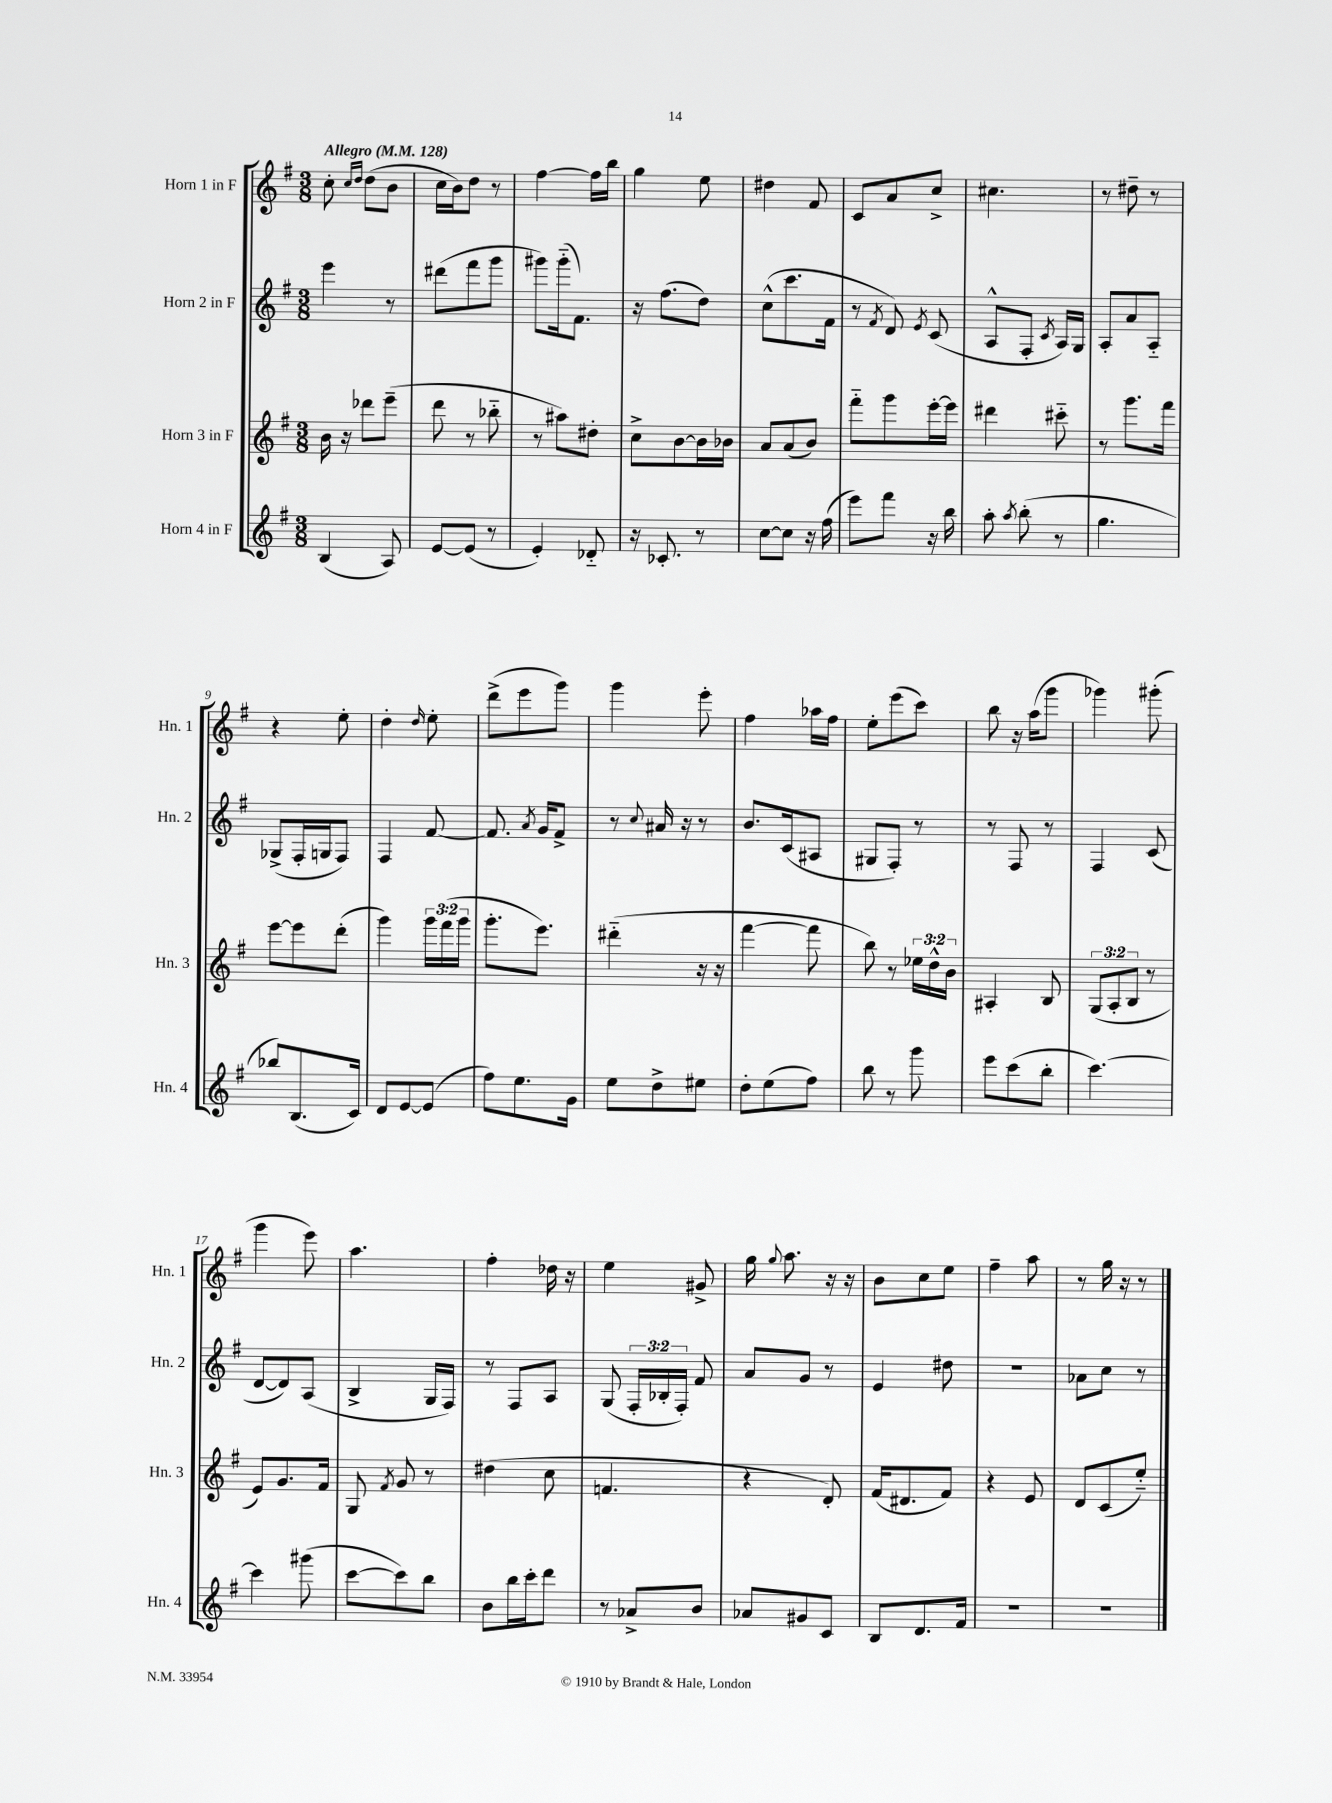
<<
\new StaffGroup <<
\new Staff = "s0" \with { instrumentName = "Horn 1 in F" shortInstrumentName = "Hn. 1" } {
    \clef treble \key g \major \numericTimeSignature \time 3/8 \tempo "Allegro" 4 = 128
    \autoBeamOff c''8-. \grace { c''16[ d''16] } d''8[( b'8] |
    c''16[ b'16) d''8] r8 |
    fis''4~ fis''16[ b''16] |
    g''4 e''8 |
    dis''4 fis'8 |
    c'8[ a'8 c''8]-> |
    cis''4. |
    r8 dis''8-- r8 |
    r4 e''8-. |
    d''4-. \grace { d''16 } e''8-. |
    d'''8[->( e'''8 g'''8]) |
    g'''4 e'''8-. |
    fis''4 aes''16[ fis''16] |
    e''8[-. e'''8( c'''8]) |
    b''8 r16 a''16[( g'''8] |
    ges'''4) gis'''8-.( |
    g'''4 e'''8) |
    a''4. |
    fis''4-. des''16 r16 |
    e''4 gis'8-> |
    g''16 \appoggiatura { g''8 } a''8. r16 r16 |
    b'8[ c''8 e''8] |
    fis''4-- a''8 |
    r8 g''16 r16 r8 \bar "|." |
}
\new Staff = "s1" \with { instrumentName = "Horn 2 in F" shortInstrumentName = "Hn. 2" } {
    \clef treble \key g \major \numericTimeSignature \time 3/8 \override Staff.TupletNumber.text = #tuplet-number::calc-fraction-text
    \autoBeamOff e'''4 r8 |
    dis'''8[( fis'''8 g'''8] |
    gis'''8[) gis'''16-_( fis'8.]) |
    r16 fis''8.[( d''8]) |
    c''8[-^( c'''8. fis'16] |
    r8 \acciaccatura { fis'8 } d'8) \acciaccatura { e'8 } c'8( |
    a8[-^ fis8]-. \acciaccatura { c'8 } a16[) g16] |
    a8[-. a'8 a8]-_ |
    ges8[->( fis16-. g16 fis8]) |
    fis4 fis'8~ |
    fis'8. \acciaccatura { a'8 } g'16[ fis'8]-> |
    r8 \appoggiatura { c''8 } ais'16 r16 r8 |
    b'8.[ c'16( ais8] |
    gis8[ fis8]-.) r8 |
    r8 fis8 r8 |
    fis4 c'8( |
    d'8[~ d'8) a8]( |
    b4-> g16[ fis16]) |
    r8 fis8[ a8] |
    g8( \tuplet 3/2 { fis16[-. bes16-. fis16]-.) } fis'8 |
    a'8[ g'8] r8 |
    e'4 dis''8 |
    R4. |
    aes'8[ c''8] r8 \bar "|." |
}
\new Staff = "s2" \with { instrumentName = "Horn 3 in F" shortInstrumentName = "Hn. 3" } {
    \clef treble \key g \major \numericTimeSignature \time 3/8 \override Staff.TupletNumber.text = #tuplet-number::calc-fraction-text
    \autoBeamOff b'16 r16 des'''8[ e'''8]--( |
    d'''8 r8 bes''8-_ |
    r8 ais''8[) dis''8]-. |
    c''8[-> b'8~ b'16 bes'16] |
    a'8[ a'8( b'8]) |
    fis'''8[-_ g'''8 e'''16~-. e'''16] |
    dis'''4 cis'''8-_ |
    r8 g'''8.[ fis'''16] |
    e'''8[~ e'''8 d'''8]-.( |
    g'''4) \tuplet 3/2 { g'''16[ fis'''16( g'''16] } |
    g'''8.[-. e'''8.]) |
    dis'''4-_( r16 r16 |
    fis'''4~ fis'''8 |
    b''8) r8 \tuplet 3/2 { ees''16[ d''16-^ b'16] } |
    ais4-. b8 |
    \tuplet 3/2 { g8[( a8-. b8] } r8 |
    e'8[) g'8. fis'16] |
    g8 \acciaccatura { fis'8 } g'8 r8 |
    dis''4( c''8 |
    f'4. |
    r4 d'8-.) |
    fis'16[( dis'8. fis'8]) |
    r4 e'8 |
    d'8[ c'8( e''8]-_) \bar "|." |
}
\new Staff = "s3" \with { instrumentName = "Horn 4 in F" shortInstrumentName = "Hn. 4" } {
    \clef treble \key g \major \numericTimeSignature \time 3/8
    \autoBeamOff b4( a8) |
    e'8[~ e'8]( r8 |
    e'4-.) des'8-_ |
    r16 ces'8.-. r8 |
    c''8[~ c''8] r16 fis''16( |
    e'''8[) fis'''8] r16 b''16 |
    a''8-. \acciaccatura { a''8 } b''8-.( r8 |
    g''4. |
    bes''8[) b8.( c'16]) |
    d'8[ e'8~ e'8]( |
    fis''8[) e''8. g'16] |
    e''8[ d''8-> eis''8] |
    d''8[-. e''8( fis''8]) |
    b''8 r8 g'''8 |
    e'''8[ c'''8( b''8]-. |
    c'''4.~) |
    c'''4 gis'''8( |
    c'''8[~ c'''8) b''8] |
    b'8[ b''16 c'''16-. d'''8] |
    r8 aes'8[-> b'8] |
    aes'8[ gis'8 c'8] |
    b8[ d'8. fis'16] |
    R4. |
    R4. \bar "|." |
}
>>
>>
